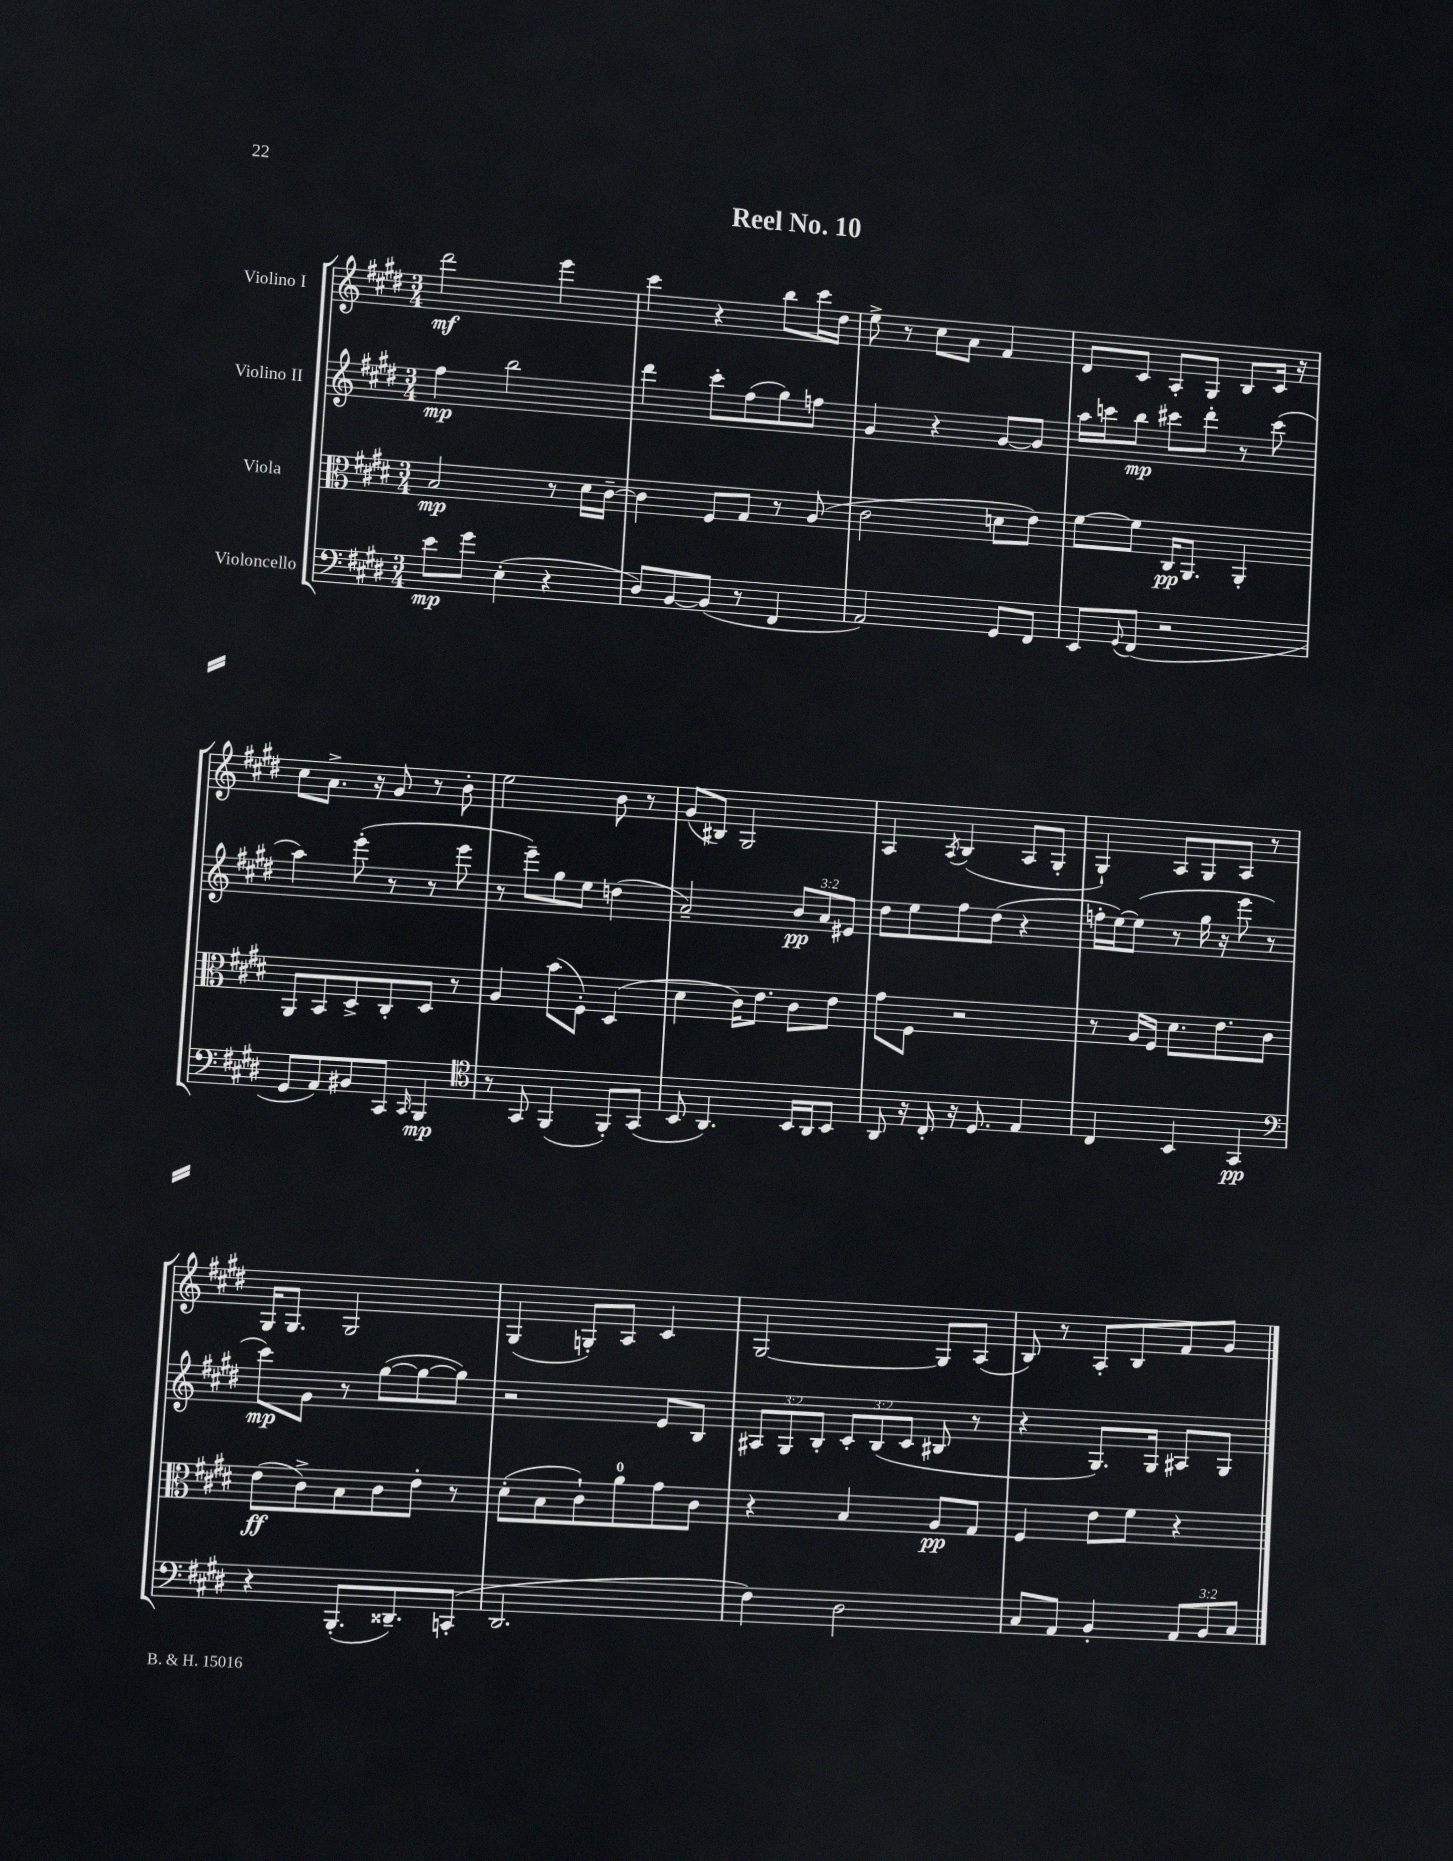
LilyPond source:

\header { title = "Reel No. 10" }
<<
\new StaffGroup <<
\new Staff = "s0" \with { instrumentName = "Violino I" } {
    \clef treble \key e \major \numericTimeSignature \time 3/4
    dis'''2\mf e'''4 |
    cis'''4 r4 b''8 cis'''16 dis''16 |
    e''8-> r8 cis''8 a'8 fis'4 |
    dis'8 cis'8 a8-. gis8 b8 cis'16 r16 |
    cis''8 a'8.-> r16 gis'8 r8 b'8-. |
    e''2 b'8 r8 |
    gis'8( bis8) gis2 |
    a4 \acciaccatura { a8 } b4( a8 gis8-. |
    gis4-!) a8 gis8 a8 r8 |
    gis16 gis8. gis2 |
    gis4( g8-.) a8 cis'4 |
    gis2~ gis8 a8( |
    b8) r8 a8-. b8 fis'8 gis'8 \bar "|." |
}
\new Staff = "s1" \with { instrumentName = "Violino II" } {
    \clef treble \key e \major \numericTimeSignature \time 3/4 \override Staff.TupletNumber.text = #tuplet-number::calc-fraction-text
    fis''4\mp b''2 |
    dis'''4 cis'''8-. fis''8( gis''8) f''8 |
    gis'4 r4 gis'8~ gis'8 |
    a''16 c'''16 b''8\mp cis'''8 dis'''8-. r8 cis'''8( |
    a''4) e'''8-.( r8 r8 e'''8 |
    r8 e'''8--) gis''8 e''8 d''4( |
    a'2--) \tuplet 3/2 { b'8\pp a'8 eis'8 } |
    dis''8 e''8 fis''8 dis''8( r4 |
    f''16-. e''16~) e''8( r8 gis''16 r16 e'''8 r8 |
    cis'''8\mp) gis'8 r8 gis''8~( gis''8~ gis''8) |
    r2 e'8 b8 |
    \tuplet 3/2 { ais8 gis8 b8-. } \tuplet 3/2 { cis'8-. b8( cis'8 } bis8 r8 |
    r4 gis8.) gis16 ais8 gis8 \bar "|." |
}
\new Staff = "s2" \with { instrumentName = "Viola" } {
    \clef alto \key e \major \numericTimeSignature \time 3/4
    b2\mp r8 dis'16 cis'16~-- |
    cis'4 fis8 gis8 r8 a8( |
    cis'2 d'8 e'8) |
    fis'8~ fis'8 cis16\pp a,8. a,4-. |
    a,8 b,8 dis8-> cis8-. dis8 r8 |
    a4 b'8( fis8-.) dis4( |
    dis'4 cis'16) e'8. cis'8 e'8 |
    gis'8 fis8 r2 |
    r8 a16 fis16 dis'8. e'8. cis'8 |
    e'8\ff( cis'8->) b8 cis'8 e'8-. r8 |
    dis'8-.( b8 cis'8-!) a'8-0 gis'8 cis'8 |
    r4 b4 a8\pp gis8 |
    fis4 e'8 fis'8 r4 \bar "|." |
}
\new Staff = "s3" \with { instrumentName = "Violoncello" } {
    \clef bass \key e \major \numericTimeSignature \time 3/4 \override Staff.TupletNumber.text = #tuplet-number::calc-fraction-text
    e'8\mp gis'8 e4-.( r4 |
    dis8) b,8~ b,8( r8 fis,4 |
    a,2) gis,8 fis,8 |
    e,8 \appoggiatura { gis,8 } fis,8( r2 |
    gis,8 a,8) bis,8 cis,8 \grace { cis,16 } b,,4\mp |
    \clef tenor r8 gis,8 fis,4( fis,8-.) gis,8( |
    b,8 a,4.) b,16 a,16 b,8 |
    a,8 r16 cis16-. r16 dis8. e4 |
    cis4 b,4 gis,4\pp |
    \clef bass r4 b,,8.-.( disis,8.--) c,8-.( |
    dis,2. |
    fis4) dis2 |
    cis8 a,8 b,4-. \tuplet 3/2 { a,8 b,8 cis8 } \bar "|." |
}
>>
>>
\layout { \context { \Score \remove "Bar_number_engraver" } }
